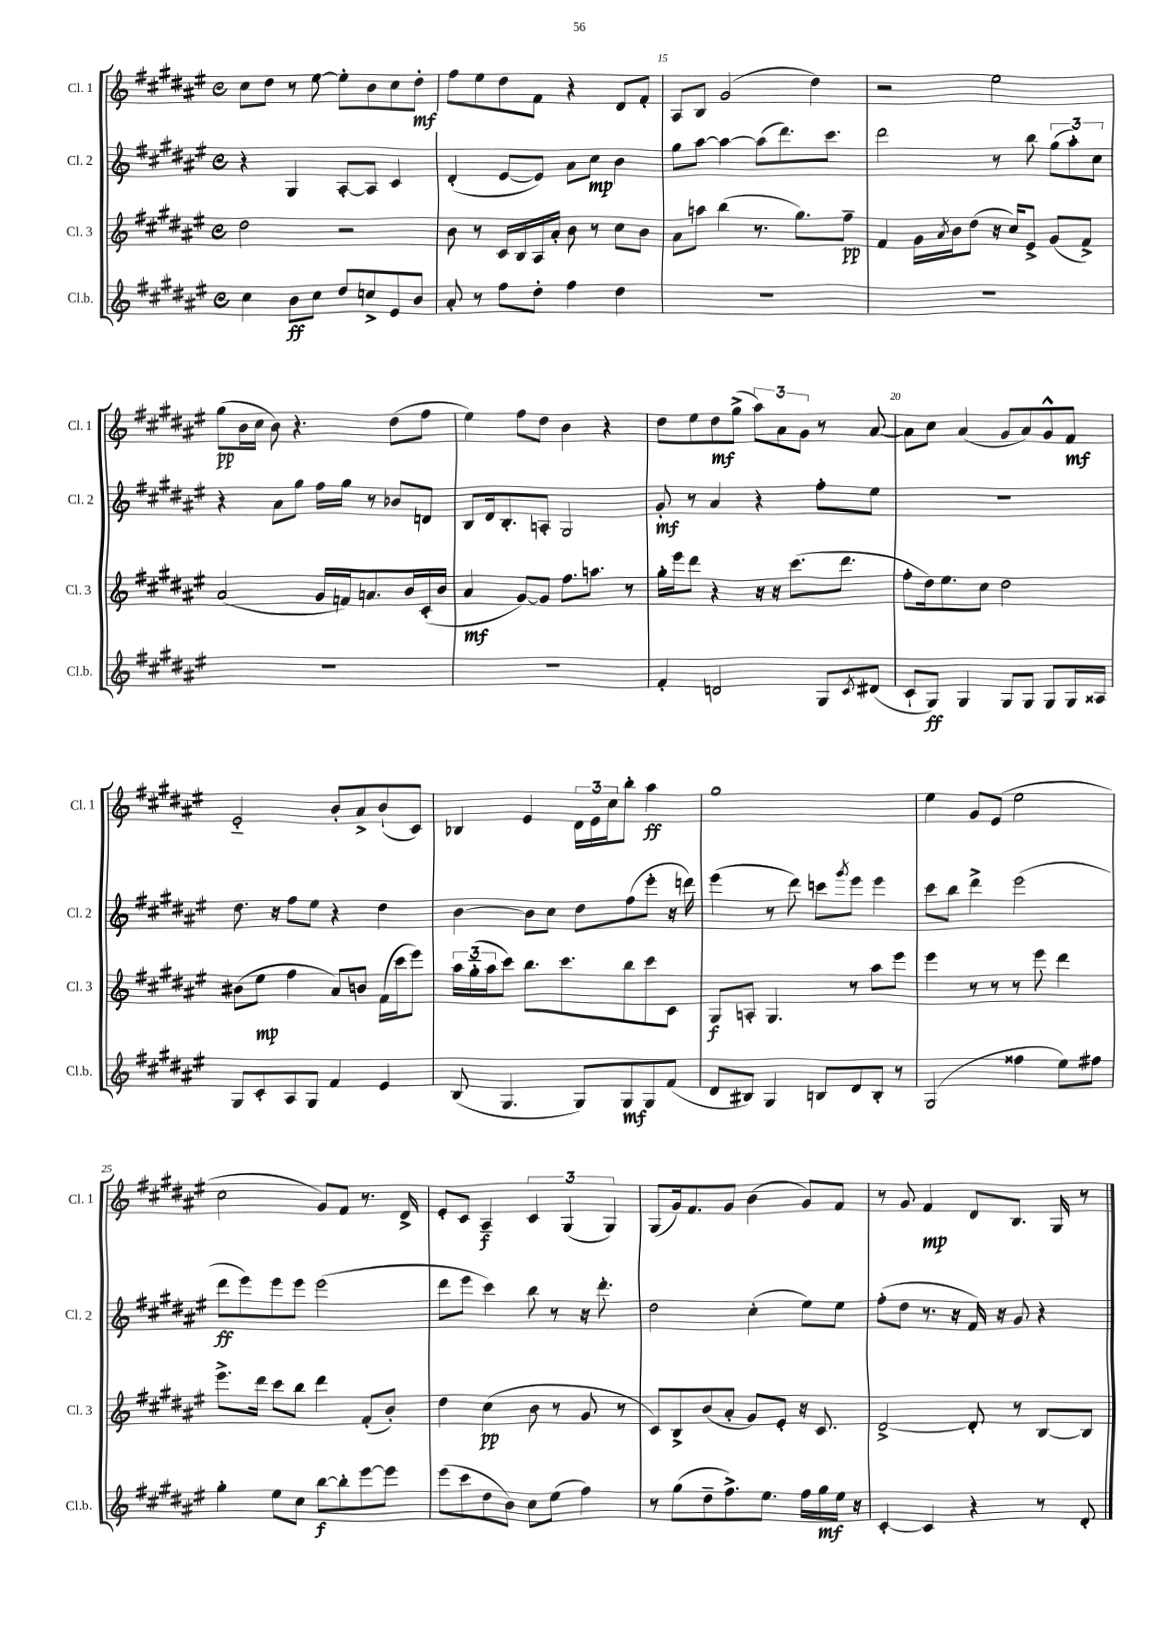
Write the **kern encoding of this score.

**kern	**dynam	**kern	**dynam	**kern	**dynam	**kern	**dynam
*part4	*part4	*part3	*part3	*part2	*part2	*part1	*part1
*staff4	*staff4	*staff3	*staff3	*staff2	*staff2	*staff1	*staff1
*I"Cl.b.	*	*I"Cl. 3	*	*I"Cl. 2	*	*I"Cl. 1	*
*I'Cl.b.	*	*I'Cl. 3	*	*I'Cl. 2	*	*I'Cl. 1	*
*clefG2	*	*clefG2	*	*clefG2	*	*clefG2	*
*k[f#c#g#d#a#e#]	*	*k[f#c#g#d#a#e#]	*	*k[f#c#g#d#a#e#]	*	*k[f#c#g#d#a#e#]	*
*M4/4	*	*M4/4	*	*M4/4	*	*M4/4	*
*met(c)	*	*met(c)	*	*met(c)	*	*met(c)	*
=13	=13	=13	=13	=13	=13	=13	=13
4cc#\	.	2dd#\	.	4r	.	8cc#\L	.
.	.	.	.	.	.	8dd#\J	.
8b\L	ff	.	.	4G#/	.	8r	.
8cc#\J	.	.	.	.	.	[8ee#\	.
8dd#/L	.	2r	.	[8A#'/L	.	8ee#'\L]	.
8ccn^/	.	.	.	8A#/J]	.	8b\	.
8e#/	.	.	.	4c#/	.	8cc#\	.
8b/J	.	.	.	.	.	8dd#'\J	mf
=14	=14	=14	=14	=14	=14	=14	=14
8a#'/	.	8b\	.	(4d#'/	.	8ff#\L	.
8r	.	8r	.	.	.	8ee#\	.
8ff#\L	.	16c#/LL	.	[8e#/L	.	8dd#\	.
.	.	16B/	.	.	.	.	.
8dd#'\J	.	16A#/	.	8e#/J])	.	8f#\J	.
.	.	16a#'/JJ	.	.	.	.	.
4ff#\	.	8b\	.	8a#\L	.	4r	.
.	.	8r	.	8cc#\J	mp	.	.
4dd#\	.	8cc#\L	.	4b\	.	8d#/L	.
.	.	8b\J	.	.	.	8f#'/J	.
=15	=15	=15	=15	=15	=15	=15	=15
1r	.	8a#\L	.	8gg#\L	.	8A#/L	.
.	.	8aan\J	.	[8aa#\J	.	8B/J	.
.	.	(4bb\	.	4aa#\_	.	(2g#/	.
.	.	8.r	.	(8aa#\L]	.	.	.
.	.	.	.	8.ddd#\)	.	.	.
.	.	8.gg#\L)	.	.	.	.	.
.	.	.	.	.	.	4dd#\)	.
.	.	.	.	8.ccc#\J	.	.	.
.	.	8ff#~\J	pp	.	.	.	.
=16	=16	=16	=16	=16	=16	=16	=16
1r	.	4f#/	.	2ddd#\	.	2r	.
.	.	16g#\LL	.	.	.	.	.
.	.	8qa#/	.	.	.	.	.
.	.	16b\J	.	.	.	.	.
.	.	(8dd#\J	.	.	.	.	.
.	.	16r	.	8r	.	2ee#\	.
.	.	16cc#/KL)	.	.	.	.	.
.	.	8e#^/J	.	8bb\	.	.	.
.	.	(8g#/L	.	(12gg#\L	.	.	.
.	.	.	.	12aa#'\)	.	.	.
.	.	8f#^/J)	.	.	.	.	.
.	.	.	.	12cc#\J	.	.	.
!!LO:LB:g=z
=17	=17	=17	=17	=17	=17	=17	=17
1r	.	(2a#/	.	4r	.	(8gg#\L	pp
.	.	.	.	.	.	16b\L	.
.	.	.	.	.	.	16cc#\JJ	.
.	.	.	.	8a#\L	.	8b\)	.
.	.	.	.	8gg#\J	.	4.r	.
.	.	16g#/LL	.	16ff#\LL	.	.	.
.	.	16fn/J)	.	16gg#\JJ	.	.	.
.	.	8.an/	.	8r	.	.	.
.	.	.	.	8b-X/L	.	(8dd#\L	.
.	.	16b/L	.	.	.	.	.
.	.	(16c#'/	.	8dn/J	.	8ff#\J	.
.	.	16b/JJ	.	.	.	.	.
=18	=18	=18	=18	=18	=18	=18	=18
1r	.	4a#/	mf	8B/L	.	4ee#\)	.
.	.	.	.	16d#/k	.	.	.
.	.	.	.	8.B'/	.	.	.
.	.	[8g#/L)	.	.	.	8ff#\L	.
.	.	8g#/J]	.	8An'/J	.	8dd#\J	.
.	.	8.ff#\L	.	2G#/	.	4b\	.
.	.	8.aan\J	.	.	.	.	.
.	.	.	.	.	.	4r	.
.	.	8r	.	.	.	.	.
=19	=19	=19	=19	=19	=19	=19	=19
4f#'/	.	16gg#'\LL	.	8g#'/	mf	8dd#\L	.
.	.	16eee#\J	.	.	.	.	.
.	.	8ddd#\J	.	8r	.	8ee#\	.
2dn/	.	4r	.	4a#/	.	8dd#\	mf
.	.	.	.	.	.	(8gg#^\J	.
.	.	16r	.	4r	.	12aa#\L)	.
.	.	16r	.	.	.	.	.
.	.	.	.	.	.	12a#\	.
.	.	(8.ccc#\L	.	.	.	.	.
.	.	.	.	.	.	12g#\J	.
8G#/L	.	.	.	8ff#'\L	.	8r	.
.	.	8.ddd#\J	.	.	.	.	.
8qc#/	.	.	.	.	.	.	.
(8d#X/J	.	.	.	8ee#\J	.	[8a#/	.
=20	=20	=20	=20	=20	=20	=20	=20
8c#`/L	.	8ff#'\L	.	1r	.	8a#\L]	.
8G#/J)	ff	16dd#\k)	.	.	.	8cc#\J	.
.	.	8.ee#\	.	.	.	.	.
4G#/	.	.	.	.	.	(4a#/	.
.	.	8cc#\J	.	.	.	.	.
8G#/L	.	2dd#\	.	.	.	8g#/L	.
8G#/J	.	.	.	.	.	8a#/)	.
8G#/L	.	.	.	.	.	8g#^^/	.
16G#/L	.	.	.	.	.	8f#/J	mf
16A##X/JJ	.	.	.	.	.	.	.
!!LO:LB:g=z
=21	=21	=21	=21	=21	=21	=21	=21
8G#/L	.	(8b#X\L	.	8.dd#\	.	2e#/	.
8c#'/	.	8ee#\J	mp	.	.	.	.
.	.	.	.	16r	.	.	.
8A#/	.	4ff#\	.	8ff#\L	.	.	.
8G#/J	.	.	.	8ee#\J	.	.	.
4f#/	.	8a#/L)	.	4r	.	8b'/L	.
.	.	8bn/J	.	.	.	8a#^/	.
4e#/	.	(16f#\LL	.	4dd#\	.	(8b`/	.
.	.	16ccc#\J	.	.	.	.	.
.	.	8eee#\J)	.	.	.	8c#/J)	.
=22	=22	=22	=22	=22	=22	=22	=22
(8B/	.	24aa#\LL	.	[4b\	.	4B-X/	.
.	.	(24gg#\	.	.	.	.	.
.	.	24aa#\J	.	.	.	.	.
4.G#/	.	8ccc#\J)	.	.	.	.	.
.	.	8.bb\L	.	8b\L]	.	4e#/	.
.	.	.	.	8cc#\J	.	.	.
.	.	8.ccc#\	.	.	.	.	.
8G#/L)	.	.	.	8dd#\L	.	24d#\LL	.
.	.	.	.	.	.	24e#\	.
.	.	.	.	.	.	24cc#\J	.
8G#/	mf	8bb\	.	(8ff#\	.	8bb'\J	.
8G#/	.	8ccc#\	.	8eee#'\J	.	4aa#\	ff
(8f#/J	.	8c#\J	.	16r	.	.	.
.	.	.	.	16dddn\)	.	.	.
=23	=23	=23	=23	=23	=23	=23	=23
8d#/L	.	8G#/L	f	(4eee#\	.	1gg#	.
8B#X/J)	.	8An'/J	.	.	.	.	.
4G#/	.	4.G#/	.	8r	.	.	.
.	.	.	.	8ddd#\)	.	.	.
8Bn/L	.	.	.	8cccn\L	.	.	.
.	.	.	.	8qggg#/	.	.	.
8d#/	.	8r	.	8eee#\J	.	.	.
8B'/J	.	8aa#\L	.	4eee#\	.	.	.
8r	.	8eee#\J	.	.	.	.	.
=24	=24	=24	=24	=24	=24	=24	=24
(2G#/	.	4eee#\	.	8ccc#\L	.	4ee#\	.
.	.	.	.	8bb\J	.	.	.
.	.	8r	.	4ddd#^\	.	8g#/L	.
.	.	8r	.	.	.	(8e#/J	.
4ff##X\	.	8r	.	(2eee#\	.	2ee#\	.
.	.	8eee#\	.	.	.	.	.
8ee#\L)	.	4ddd#\	.	.	.	.	.
8ff#X\J	.	.	.	.	.	.	.
!!LO:LB:g=z
=25	=25	=25	=25	=25	=25	=25	=25
4gg#'\	.	8.eee#^\L	.	8ddd#\L	ff	2cc#\	.
.	.	.	.	8eee#\)	.	.	.
.	.	16ddd#\Jk	.	.	.	.	.
8ee#\L	.	8ccc#\L	.	8eee#\	.	.	.
8cc#\J	.	8bb\J	.	8eee#\J	.	.	.
[8bb\L	f	4ddd#\	.	(2eee#\	.	8g#/L)	.
8bb'\]	.	.	.	.	.	8f#/J	.
[8eee#\	.	(8f#'/L	.	.	.	8.r	.
8eee#\J]	.	8b'/J)	.	.	.	.	.
.	.	.	.	.	.	16d#^/	.
=26	=26	=26	=26	=26	=26	=26	=26
(8eee#\L	.	4dd#\	.	8ddd#\L	.	8e#'/L	.
8ccc#\	.	.	.	8eee#\J	.	8c#/J	.
8dd#\	.	(4cc#\	pp	4ccc#\)	.	4A#~/	f
8b\J)	.	.	.	.	.	.	.
8cc#\L	.	8b\	.	8bb\	.	6c#/	.
(8ee#\J	.	8r	.	8r	.	.	.
.	.	.	.	.	.	(6G#/	.
4ff#\)	.	8g#/	.	16r	.	.	.
.	.	.	.	8.ddd#'\	.	.	.
.	.	.	.	.	.	6G#/)	.
.	.	8r	.	.	.	.	.
=27	=27	=27	=27	=27	=27	=27	=27
8r	.	8c#/L)	.	2dd#\	.	(8G#/L	.
(8gg#\L	.	8B^/	.	.	.	16g#/k)	.
.	.	.	.	.	.	8.f#/	.
8dd#~\	.	(8b/	.	.	.	.	.
8.ff#^\)	.	8a#'/J	.	.	.	8g#/J	.
.	.	8g#/L)	.	(4cc#'\	.	(4b\	.
8.ee#\J	.	.	.	.	.	.	.
.	.	8e#'/J	.	.	.	.	.
16ff#\LL	.	16r	.	8ee#\L)	.	8g#/L)	.
16gg#\	mf	8.c#/	.	.	.	.	.
16ee#\JJ	.	.	.	8ee#\J	.	8f#/J	.
16r	.	.	.	.	.	.	.
=28	=28	=28	=28	=28	=28	=28	=28
[4c#'/	.	[2d#^/	.	(8ff#'\L	.	8r	.
.	.	.	.	8dd#\J	.	8g#/	.
4c#/]	.	.	.	8.r	.	4f#/	mp
.	.	.	.	16r	.	.	.
4r	.	8d#'/]	.	16f#/)	.	8d#/L	.
.	.	.	.	16r	.	.	.
.	.	8r	.	8g#/	.	8.B/J	.
8r	.	[8B/L	.	4r	.	.	.
.	.	.	.	.	.	16G#/	.
8d#'/	.	8B/J]	.	.	.	8r	.
==	==	==	==	==	==	==	==
*-	*-	*-	*-	*-	*-	*-	*-
